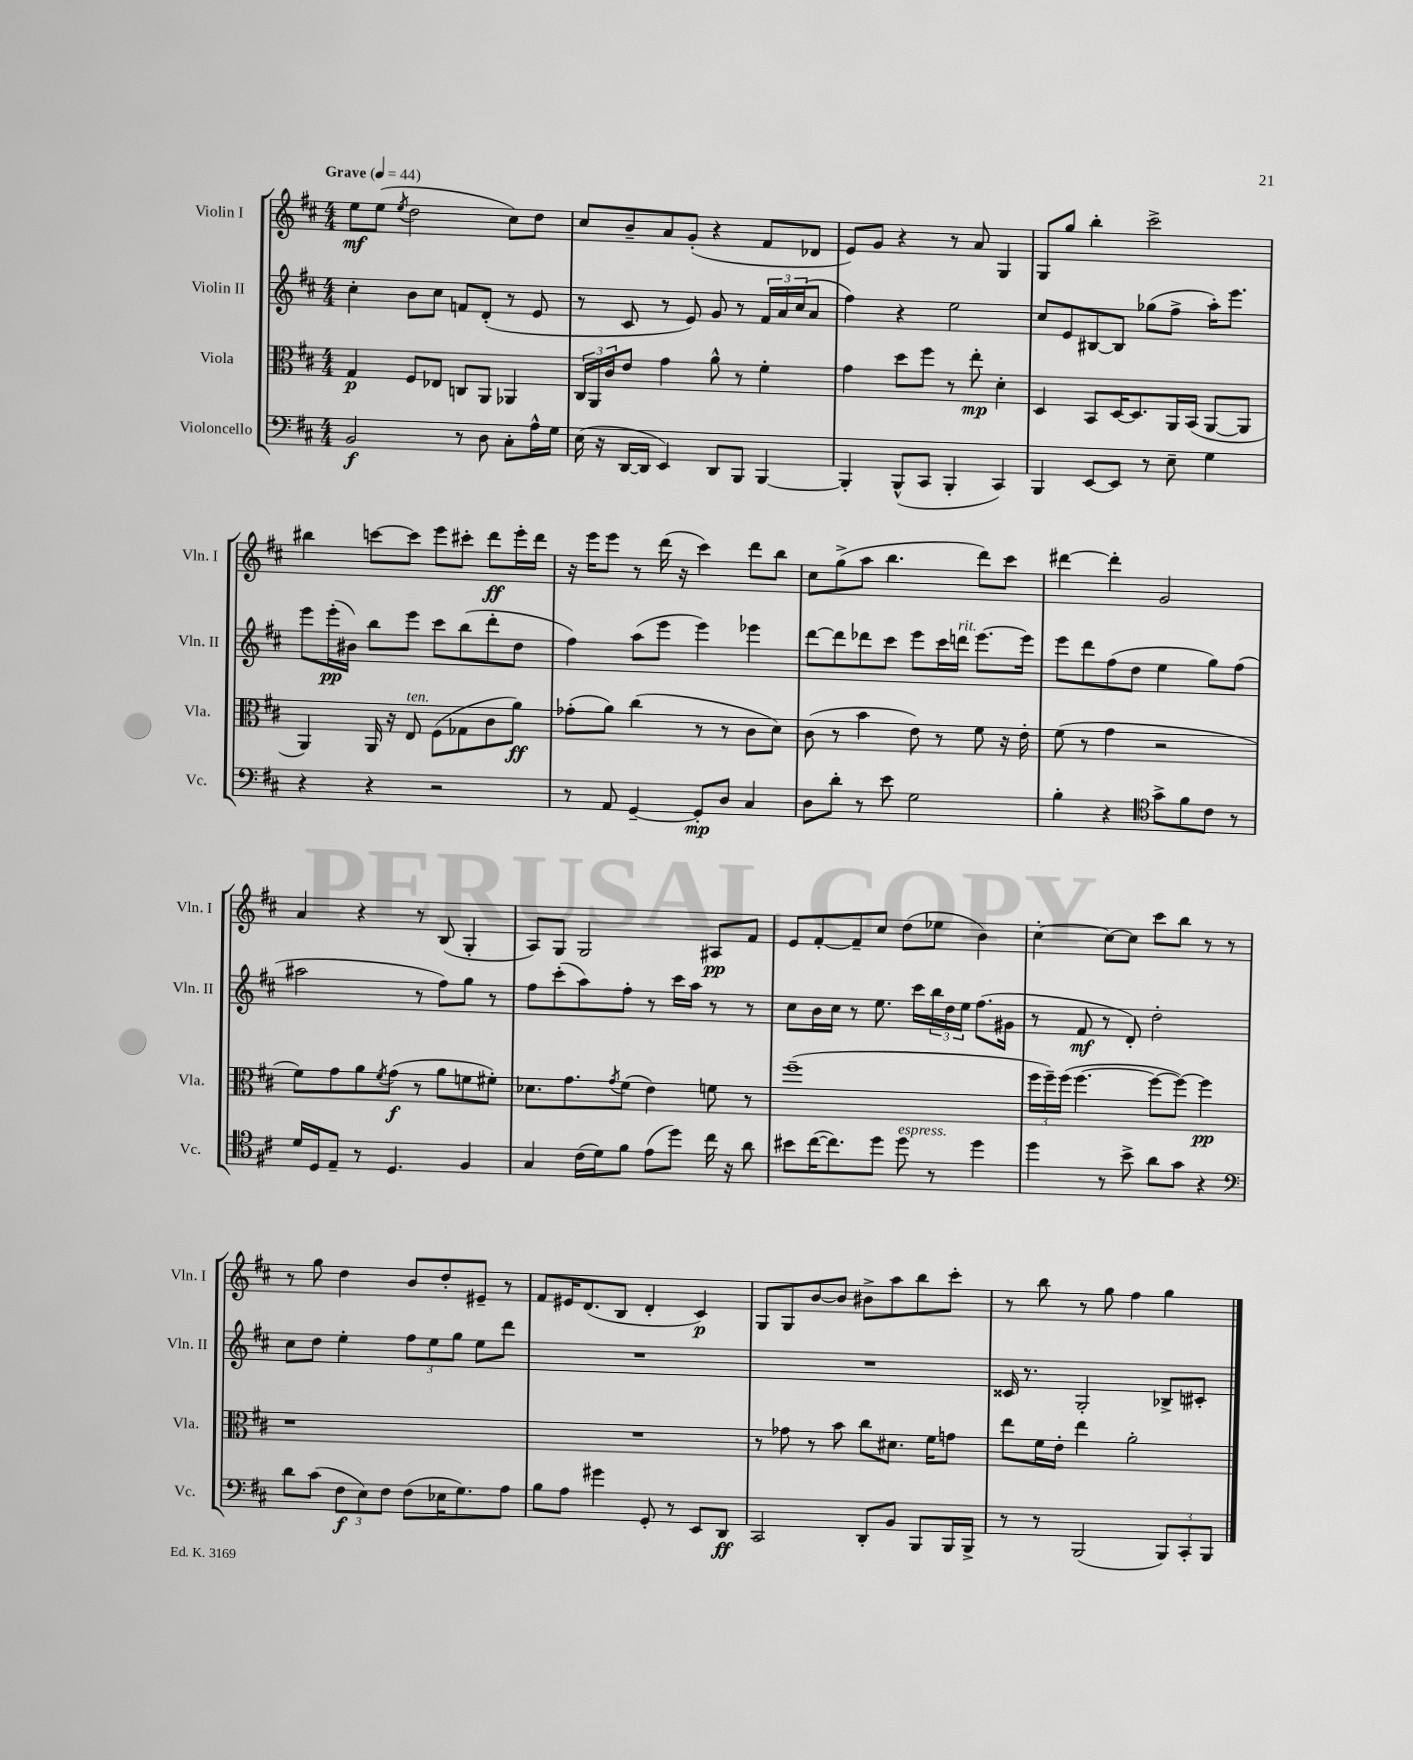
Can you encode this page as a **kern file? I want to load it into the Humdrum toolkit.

**kern	**kern	**kern	**kern
*staff4	*staff3	*staff2	*staff1
*clefF4	*clefC3	*clefG2	*clefG2
*k[f#c#]	*k[f#c#]	*k[f#c#]	*k[f#c#]
*M4/4	*M4/4	*M4/4	*M4/4
*MM44	*MM44	*MM44	*MM44
2BB/	4G/	4cc#'\	8ee\L
.	.	.	(8ee\J
.	.	.	8qee/
.	8F#/L	8b\L	2dd\
.	8E-/J	8cc#\J	.
8r	8C/L	8f/L	.
8D\	8AA/J	(8d'/J	.
8C#'\L	4AA-/	8r	8cc#\L)
16A^^\L	.	8e/	8dd\J
16G\JJ	.	.	.
=	=	=	=
(16E\	24C#/LL	8r	8cc#/L
.	24AA/	.	.
16r	.	.	.
.	24c#/J	.	.
[16DD/LL	8e/J	8c#/	8b~/
16DD/]JJ	.	.	.
4EE/)	4g\	8r	8a/
.	.	8e/)	(8g'/J
8DD/L	8a^^\	8g/	4r
8BBB/J	8r	8r	.
[4BBB/	4f#'\	24f#/LL	8f#/L
.	.	24a/	.
.	.	(24cc#/J	.
.	.	8a/J	8d-/J
=	=	=	=
4BBB'/]	4g\	4ff#\)	8e/L)
.	.	.	8g/J
(8BBB^^/L	8dd\L	4r	4r
8CC#/J	8ff#\J	.	.
4BBB'/	8r	2ee\	8r
.	8ee'\	.	8a/
4CC#/)	4d'\	.	4G/
=	=	=	=
4BBB/	4D/	8cc#/L	8G/L
.	.	8e/	8gg/J
[8EE/L	8BB/L	[8B#/	4bb'\
8EE/]J	[16D/K	8B#/]J	.
.	8.D/]	.	.
8r	.	(8gg-\L	2ccc#^\
8E~\	16AA/L	8ff#^\J	.
.	(16BB/JJ	.	.
4G\	[8AA/L	16aa'\LK)	.
.	.	8.eee\J	.
.	8AA/]J	.	.
=	=	=	=
4r	4AA/)	8eee\L	4bb#\
.	.	(16eee'\L	.
.	.	16b#\JJ)	.
4r	16AA/	8bb\L	[8ccc\L
.	16r	.	.
.	8E/	8eee\J	8ccc\]J
2r	(8F#\L	8ccc#\L	8eee\L
.	8G-\	(8bb\	8ccc#'\J
.	8c#\	8ddd'\	8ddd\L
.	8a\J)	8dd\J	16eee'\L
.	.	.	16ddd\JJ
=	=	=	=
8r	(8g-'\L	4ff#\)	16r
.	.	.	16eee\LK
8AA/	8a\J)	.	8eee\J
[4GG~/	(4cc#\	(8aa\L	8r
.	.	8eee\J	(16ddd\
.	.	.	16r
8GG'/]L	8r	4eee\)	4ccc#\)
8D/J	8r	.	.
4C#/	8c#\L	4eee-\	8ddd\L
.	8d\J)	.	8bb\J
=	=	=	=
8D\L	(8c#\	[8ddd\L	8cc#\L
8d'\J	8r	8ddd\]	(8gg^\
8r	4b\	8ddd-\	8aa\J
8e\	.	8ccc#\J	4.bb\
2G\	8e\)	8eee\L	.
.	8r	16ccc#\L	.
.	.	16ddd\JJ	.
.	8f#\	[8.eee\L	8ddd\L)
.	16r	.	8ccc#\J
.	16e'\	16eee\]Jk	.
=	=	=	=
4B'\	(8f#\	8eee\L	[4ddd#\
.	8r	8ddd\	.
4r	4g\	(8ff#\	4ddd#'\]
.	.	8dd\J	.
*clefC4	*	*	*
8g^\L	2r	4ee\	2g/
8f#\	.	.	.
8c#\J	.	8gg\L)	.
8r	.	(8ff#\J	.
=	=	=	=
16d/LL	8f#\L)	2aa#\	4a/
16D/J	.	.	.
8E~/J	8g\	.	.
8r	8a\	.	4r
.	8qf#/	.	.
4.D/	(8g\J	.	.
.	8r	8r	8r
.	8a\L	8ff#\L)	(8B/
4F#/	8f\	8gg\J	4G'/
.	8f#'\J)	8r	.
=	=	=	=
4G/	8.d-\L	8ff#\L	8A/L)
.	.	(8ccc#'\	8G/J
.	8.g\	.	.
(16c#\LL	.	8aa\)	2G/
16d\J)	.	.	.
.	8qg/	.	.
8f#\J	(8f#\J	8ff#'\J	.
(8e\L	4e\)	8r	.
8dd\J)	.	16ccc#\LL	.
.	.	16aa\JJ	.
16cc#\	8f\	8r	8A#/L
16r	.	.	.
8a\	8r	8r	8f#/J
=	=	=	=
8b#\L	(1ff#~	8cc#\L	8e/L
([16cc#\K	.	16b\L	[8f#'/
8.cc#\])	.	16cc#\JJ	.
.	.	8r	8f#~/]
8dd\J	.	8.ee\	8cc#/J
8dd\	.	.	(8dd\L
.	.	16ccc#\LL	.
8r	.	24bb\	8ee-\J
.	.	24dd\	.
.	.	24ee\JJ	.
4dd\	.	(8.ff#\L	4b\)
.	.	16g#\Jk	.
=	=	=	=
4dd\	24ff#\LL	8r	[4cc#'\
.	24ff#~\)	.	.
.	(24ff#\JJ	.	.
.	[4.ff#\	8f#/	.
8r	.	8r	8cc#\_L
8b^\	.	8d'/)	8cc#\]J
8a\L	8ff#\_L	2dd'\	8ccc#\L
8g\J	8ff#\_J)	.	8bb\J
4r	4ff#\]	.	8r
.	.	.	8r
=	=	=	=
*clefF4	*	*	*
8d\L	1r	8cc#\L	8r
(8c#\J	.	8dd\J	8gg\
12F#\L	.	4ee'\	4dd\
12E\)	.	.	.
12F#\J	.	.	.
(8F#\L	.	12ff#\L	8b/L
.	.	12ee\	.
16E-\K	.	.	8dd'/
.	.	12gg\J	.
8.G\)	.	.	.
.	.	8ee\L	8e#~/J
8A\J	.	8ddd\J	8r
=	=	=	=
8B\L	1r	1r	8f#/L
8A\J	.	.	16e#/K
.	.	.	(8.d/
4g#\	.	.	.
.	.	.	8B/J
8GG'/	.	.	4d'/
8r	.	.	.
8EE/L	.	.	4c#/)
8DD/J	.	.	.
=	=	=	=
2CC#/	8r	1r	8G/L
.	8g-\	.	8G/
.	8r	.	[8b/
.	8b\	.	8b/]J
8DD'/L	8cc#\L	.	8b#^\L
8BB/J	8.d#\J	.	8aa\
8BBB/L	.	.	8bb\
.	16f#\LK	.	.
16BBB/L	8g\J	.	8ccc#'\J
16BBB^/JJ	.	.	.
=	=	=	=
8r	8ee\L	16c##/	8r
.	.	8.r	.
8r	16f#\L	.	8bb\
.	16e'\JJ	.	.
(2BBB/	4ee\	2G'/	8r
.	.	.	8gg\
.	2a'\	.	4ff#\
12BBB/L)	.	8B-^/L	4gg\
12CC#'/	.	.	.
.	.	8c#'/J	.
12BBB/J	.	.	.
==	==	==	==
*-	*-	*-	*-
